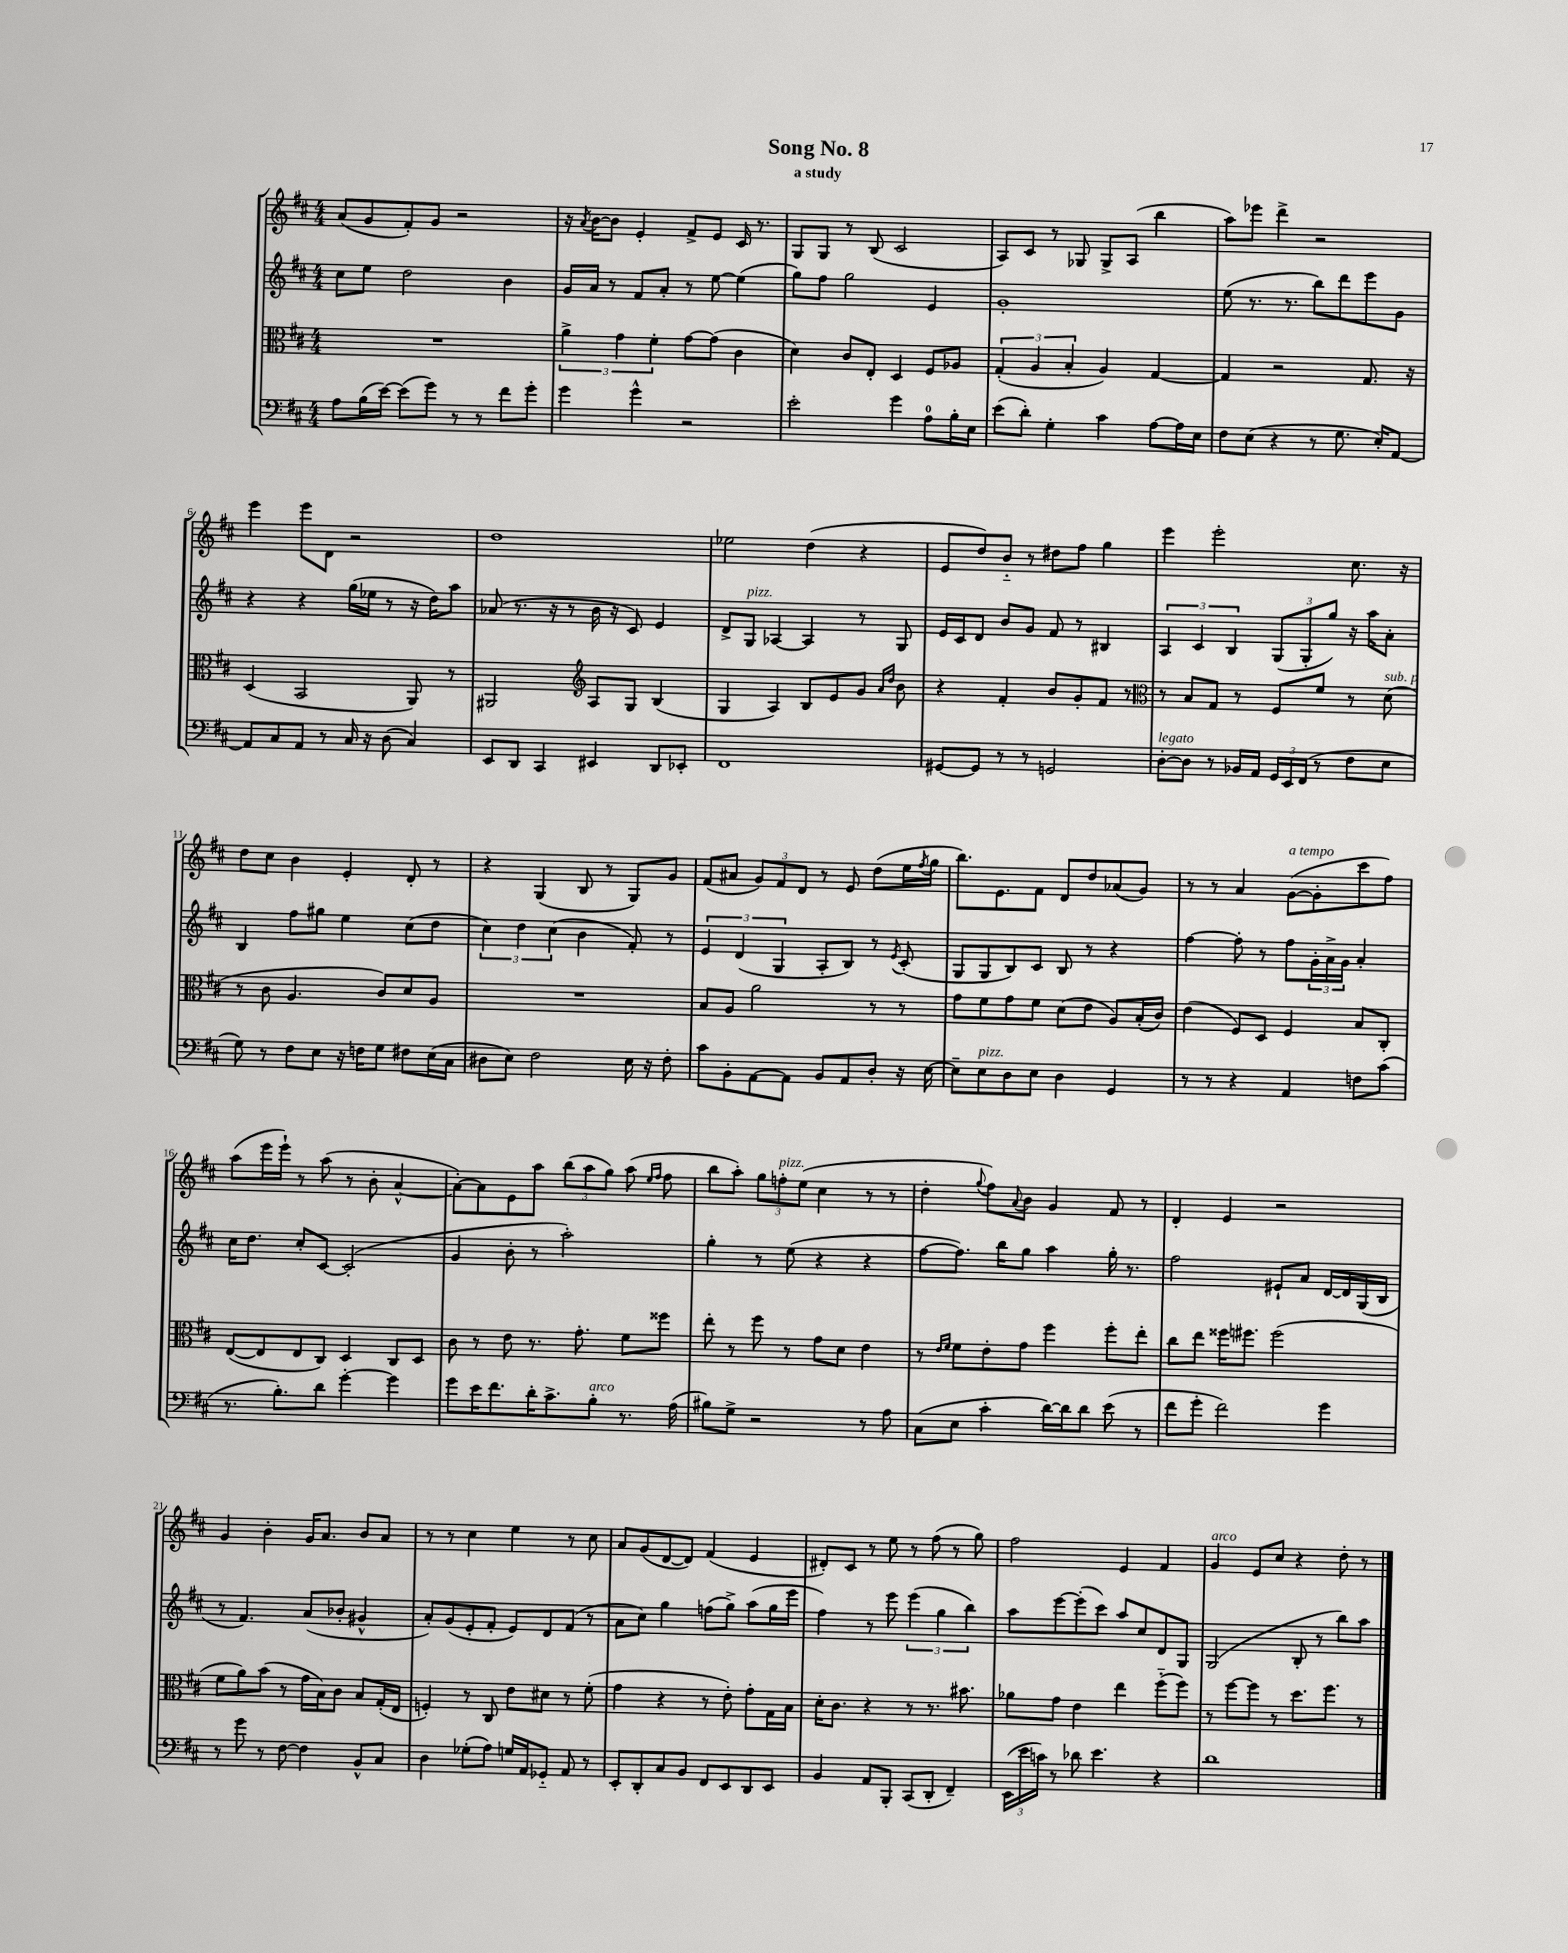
\header { title = "Song No. 8" subtitle = "a study" }
<<
\new StaffGroup <<
\new Staff = "s0" {
    \clef treble \key d \major \numericTimeSignature \time 4/4
    a'8( g'8 fis'8-.) g'8 r2 |
    r16 \acciaccatura { a'8 } b'16~ b'8 e'4-. fis'8-> e'8 cis'16 r8. |
    g8 g8 r8 b8( cis'2 |
    a8) cis'8 r8 ges8 ges8-> a8( b''4 |
    a''8) ees'''8 d'''4-> r2 |
    e'''4 e'''8 d'8 r2 |
    d''1 |
    ees''2 d''4( r4 |
    e'8 d''8) b'8-_ r8 dis''8 fis''8 g''4 |
    e'''4 e'''2-. cis''8. r16 |
    d''8 cis''8 b'4 e'4-. d'8-. r8 |
    r4 g4( b8 r8 g8) g'8 |
    fis'8( ais'8 \tuplet 3/2 { g'8) fis'8 d'8 } r8 e'8 d''8( e''16 \acciaccatura { fis''8 } g''16 |
    b''8.) e'8. fis'8 d'8 d''8 aes'8( g'8) |
    r8 r8 a'4 g'8~^\markup { \italic "a tempo" }( g'8-. cis'''8 fis''8) |
    a''8( e'''16 e'''16-!) r8 a''8( r8 b'8-. a'4~-^ |
    a'8~-.) a'8 e'8 a''8 \tuplet 3/2 { b''8( a''8 g''8) } a''8( \grace { e''16 fis''16 } fis''8 |
    b''8 a''8-.) \tuplet 3/2 { g''8 f''8-.^\markup { \italic "pizz." } e''8( } cis''4 r8 r8 |
    d''4-. \appoggiatura { g''8 } fis''8) \appoggiatura { a'8 } b'8 g'4 fis'8 r8 |
    d'4-. e'4 r2 |
    g'4 b'4-. g'16 a'8. b'8 a'8 |
    r8 r8 cis''4 e''4 r8 cis''8 |
    a'8 g'8( d'8~ d'8) fis'4( e'4 |
    dis'8-.) cis'8 r8 e''8 r8 fis''8( r8 g''8) |
    fis''2 e'4 fis'4 |
    g'4^\markup { \italic "arco" } e'8 cis''8 r4 d''8-. r8 \bar "|." |
}
\new Staff = "s1" {
    \clef treble \key d \major \numericTimeSignature \time 4/4
    cis''8 e''8 d''2 b'4 |
    g'16 a'16 r8 fis'8 a'8-. r8 e''8~ e''4( |
    g''8) fis''8 g''2 e'4 |
    g'1-. |
    e''8( r8. r8. b''8) d'''8 e'''8 g'8 |
    r4 r4 g''16( ees''16 r8 r16 d''16) a''8 |
    aes'8( r8. r16 r8 b'16 r16 cis'8) e'4 |
    d'8-> g8^\markup { \italic "pizz." } aes4~ aes4 r8 g8 |
    e'16 cis'16 d'8 b'8 g'8 fis'8 r8 bis4 |
    \tuplet 3/2 { a4 cis'4 b4 } \tuplet 3/2 { g8( g8-. g''8) } r16 a''16 a'8-. |
    b4 fis''8 gis''8 e''4 cis''8( d''8 |
    \tuplet 3/2 { cis''4) d''4 cis''4( } b'4 fis'8-.) r8 |
    \tuplet 3/2 { e'4 d'4( g4 } a8-. b8) r8 \acciaccatura { e'8 } cis'8-.( |
    g8 g8 b8) cis'8 b8 r8 r4 |
    fis''4~ fis''8-. r8 fis''8 \tuplet 3/2 { g'16-. a'16-> g'16 } a'4-. |
    cis''16 d''8. cis''8-. cis'8~ cis'2-.( |
    g'4 b'8-. r8 a''2-.) |
    g''4-. r8 e''8( r4 r4 |
    fis''8~ fis''8.) b''16 g''8 a''4 g''16-. r8. |
    fis''2 eis'8-! a'8 d'16~ d'16 g16( b16 |
    r8 fis'4.) a'8( bes'8-. gis'4-^ |
    a'8-.) g'8( e'8-. fis'8-. e'8) d'8 fis'8( r8 |
    a'8 cis''8) g''4 f''8( g''8->) a''8( g''16 e'''16 |
    fis''4) r8 e'''8 \tuplet 3/2 { e'''4( g''4 b''4) } |
    a''8 e'''8~ e'''8-.( cis'''8) a''8 cis''8 d'8 g8 |
    g2( b8-. r8 b''8) a''8 \bar "|." |
}
\new Staff = "s2" {
    \clef alto \key d \major \numericTimeSignature \time 4/4
    R1 |
    \tuplet 3/2 { a'4-> g'4 fis'4-. } g'8~ g'8( cis'4 |
    d'4) cis'8 e8-. d4 fis8 aes8 |
    \tuplet 3/2 { g4-.( a4 b4-. } a4) g4~ |
    g4 r2 g8. r16 |
    d4( b,2 a,8) r8 |
    ais,2 \clef treble a8 g8 b4( |
    g4 a4) b8 e'8 g'8 \grace { a'16 d''16 } b'8 |
    r4 fis'4-. b'8 g'8-. fis'8 r8 |
    \clef alto r8 b8 g8 r8 fis8 fis'8 r8 d'8^\markup { \italic "sub. p" }( |
    r8 cis'8 a4. cis'8) d'8 a8 |
    R1 |
    b8 a8 a'2 r8 r8 |
    g'8 fis'8 g'8 fis'8 d'8( e'8 a8) b16-.( cis'16) |
    e'4( fis8) d8 fis4 b8 cis8-. |
    e8~( e8 e8 cis8) d4 cis8 d8 |
    cis'8 r8 e'8 r8. g'8.-. fis'8 fisis''8 |
    e''8-. r8 fis''8 r8 g'8 d'8 e'4 |
    r8 \grace { e'16 fis'16 } fis'8 e'8-. g'8 fis''4 fis''8-. e''8-. |
    cis''8 e''8 fisis''16 fis''8. fis''2( |
    fis'8 a'8) b'8( r8 g'16 b16) cis'8 b8 g16-.( e16 |
    f4-.) r8 cis8 e'8 dis'8 r8 fis'8-.( |
    g'4 r4 r8 e'8-.) g'8-. g16 b16 |
    d'16-. cis'8. r4 r8 r8. bis'8. |
    aes'8 g'8 e'4 e''4 fis''8-_( fis''8) |
    r8 fis''8~ fis''8 r8 d''8. fis''8. r8 \bar "|." |
}
\new Staff = "s3" {
    \clef bass \key d \major \numericTimeSignature \time 4/4
    a8 b16( e'16~) e'8( g'8) r8 r8 fis'8 g'8-. |
    g'4 g'4-^ r2 |
    e'2-. g'4 a8-0 b16-. e16 |
    e'8( d'8-.) g4-. cis'4 a8~ a16 e16 |
    fis8 e8( r4 r8 g8. e16-.) a,8~ |
    a,8 cis8 a,8 r8 cis16 r16 d8( cis4) |
    e,8 d,8 cis,4 eis,4 d,8 ees,8-. |
    fis,1 |
    gis,8~ gis,8 r8 r8 g,2 |
    d8~-.^\markup { \italic "legato" } d8 r8 bes,16 a,16 \tuplet 3/2 { g,16 e,16 fis,16( } r8 fis8 e8 |
    g8) r8 fis8 e8 r16 f16 g8 fis8 e16( cis16 |
    dis8 e8) fis2 e16 r16 fis8-. |
    cis'8 b,8-. a,8~ a,8 b,8 a,8 d8-. r16 e16~ |
    e8-- e8^\markup { \italic "pizz." } d8 e8 d4 g,4 |
    r8 r8 r4 a,4 f8 cis'8( |
    r8. b8.-.) d'8 g'4~-. g'4 |
    g'8 e'16 fis'8. d'16-. cis'8.-> b8-.^\markup { \italic "arco" } r8. a16( |
    bis8) g8-> r2 r8 a8 |
    cis8( e8 cis'4-. d'16~) d'16 d'8 e'8( r8 |
    fis'8 g'8-. fis'2) g'4 |
    r8 g'8 r8 fis8~ fis4 b,8-^ cis8 |
    d4 ges8-.( a8) g16 a,16 ges,8-_ a,8 r8 |
    e,8-. d,8-. cis8 b,8 fis,8 e,8 d,8 e,8 |
    b,4 a,8 b,,8-. cis,8( d,8-. fis,4--) |
    \tuplet 3/2 { e,16( e'16 c'16) } r8 des'8 e'4. r4 |
    d'1 \bar "|." |
}
>>
>>
